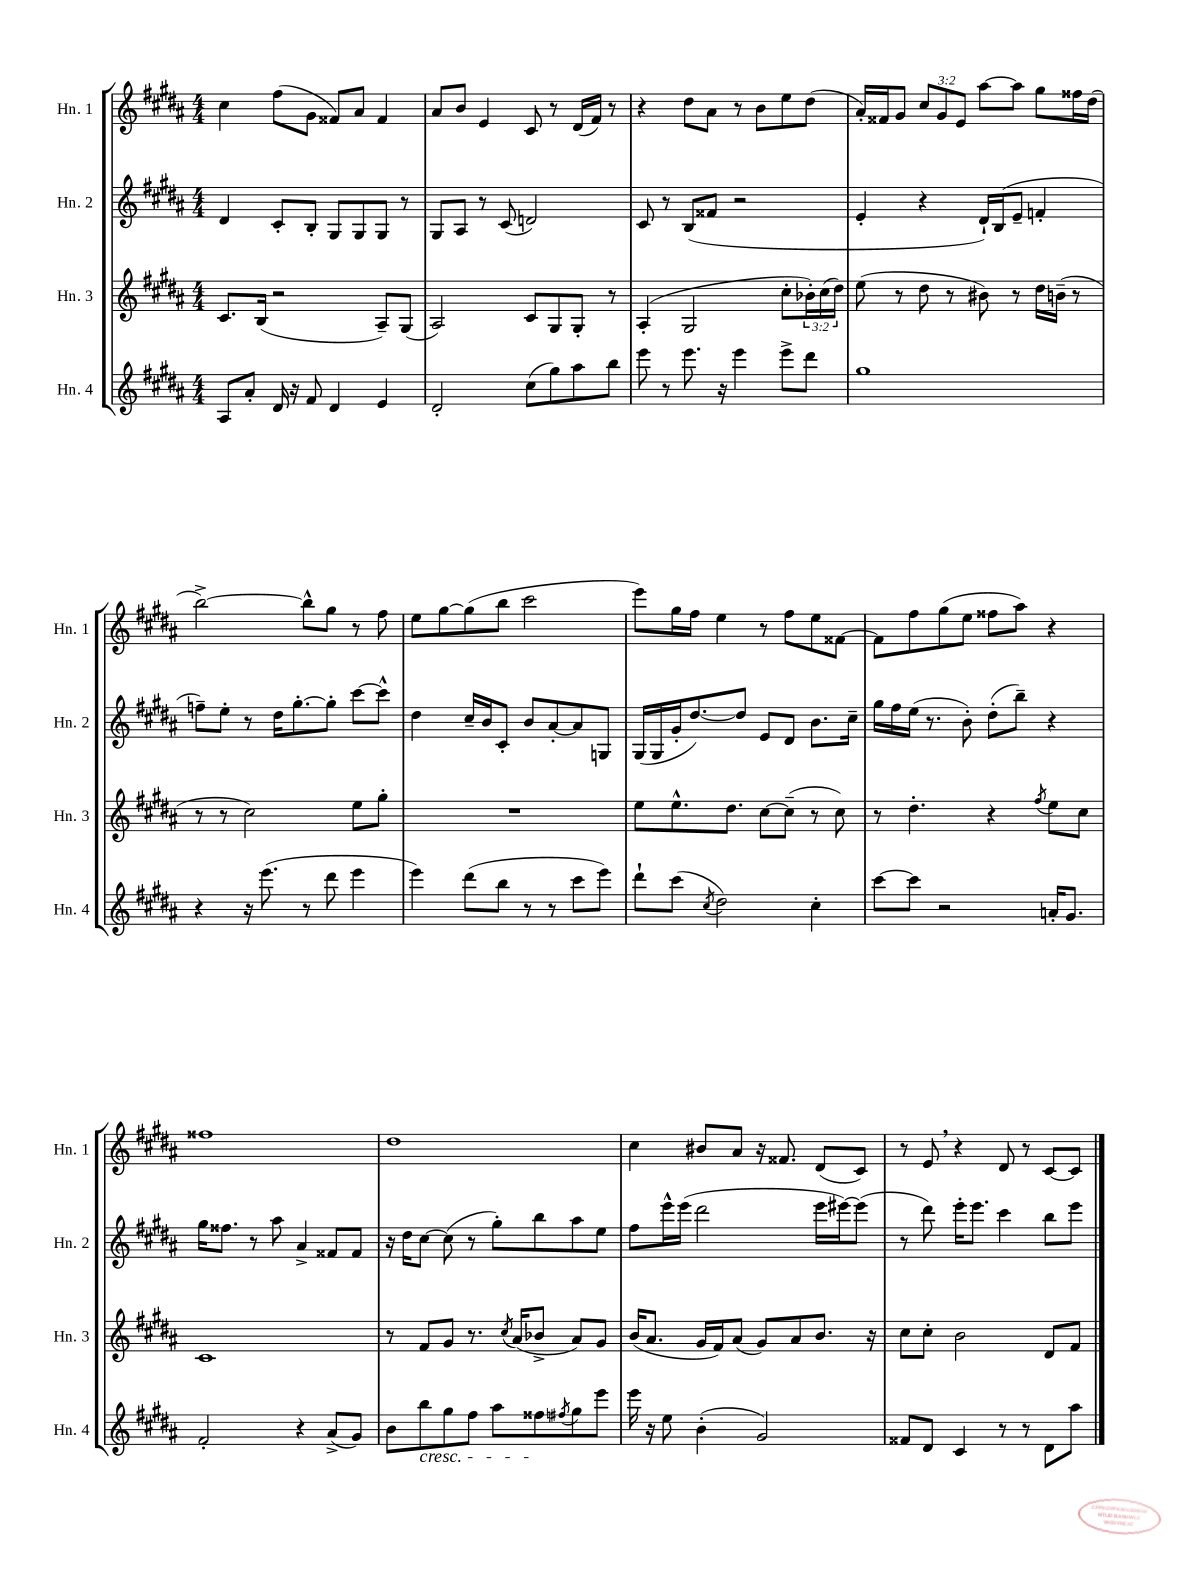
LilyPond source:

<<
\new StaffGroup <<
\new Staff = "s0" \with { instrumentName = "Hn. 1" shortInstrumentName = "Hn. 1" } {
    \clef treble \key b \major \numericTimeSignature \time 4/4 \override Staff.TupletNumber.text = #tuplet-number::calc-fraction-text
    cis''4 fis''8( gis'8 fisis'8) ais'8 fisis'4 |
    ais'8 b'8 e'4 cis'8 r8 dis'16( fis'16) r8 |
    r4 dis''8 ais'8 r8 b'8 e''8 dis''8( |
    ais'16-.) fisis'16 gis'8 \tuplet 3/2 { cis''8 gis'8 e'8 } ais''8~ ais''8 gis''8 fisis''16 dis''16( |
    b''2~->) b''8-^ gis''8 r8 fis''8 |
    e''8 gis''8~ gis''8( b''8 cis'''2 |
    e'''8) gis''16 fis''16 e''4 r8 fis''8 e''8 fisis'8~ |
    fisis'8 fis''8 gis''8( e''8 fisis''8 ais''8) r4 |
    fisis''1 |
    dis''1 |
    cis''4 bis'8 ais'8 r16 fisis'8. dis'8( cis'8) |
    r8 e'8 \breathe r4 dis'8 r8 cis'8~ cis'8 \bar "|." |
}
\new Staff = "s1" \with { instrumentName = "Hn. 2" shortInstrumentName = "Hn. 2" } {
    \clef treble \key b \major \numericTimeSignature \time 4/4
    dis'4 cis'8-. b8-. gis8 gis8 gis8 r8 |
    gis8 ais8 r8 cis'8( d'2) |
    cis'8 r8 b8( fisis'8 r2 |
    e'4-. r4 dis'16-!) b16( e'8-- f'4-. |
    f''8--) e''8-. r8 dis''16 gis''8.~-. gis''8-. cis'''8~ cis'''8-^ |
    dis''4 cis''16-- b'16 cis'8-. b'8 ais'8~-. ais'8 g8 |
    gis16( gis16 gis'16-. dis''8.~) dis''8 e'8 dis'8 b'8. cis''16-- |
    gis''16 fis''16 e''16( r8. b'8-.) dis''8-.( b''8--) r4 |
    gis''16 fisis''8. r8 ais''8 ais'4-> fisis'8 fisis'8 |
    r16 dis''16 cis''8~ cis''8( r8 gis''8-.) b''8 ais''8 e''8 |
    fis''8 e'''16-^ e'''16( dis'''2 e'''16 eis'''16~) eis'''8( |
    r8 dis'''8) e'''16-. e'''8. cis'''4 b''8 e'''8 \bar "|." |
}
\new Staff = "s2" \with { instrumentName = "Hn. 3" shortInstrumentName = "Hn. 3" } {
    \clef treble \key b \major \numericTimeSignature \time 4/4 \override Staff.TupletNumber.text = #tuplet-number::calc-fraction-text
    cis'8. b16( r2 ais8--) gis8( |
    ais2) cis'8 gis8 gis8-. r8 |
    ais4-.( gis2 cis''8-. \tuplet 3/2 { bes'16-.) cis''16( dis''16) } |
    e''8( r8 dis''8 r8 bis'8) r8 dis''16 b'16--( r8 |
    r8 r8 cis''2) e''8 gis''8-. |
    R1 |
    e''8 e''8.-^ dis''8. cis''8~ cis''8--( r8 cis''8) |
    r8 dis''4.-. r4 \acciaccatura { fis''8 } e''8 cis''8 |
    cis'1 |
    r8 fis'8 gis'8 r8. \acciaccatura { cis''8 } ais'16( bes'8-> ais'8) gis'8 |
    b'16( ais'8. gis'16 fis'16) ais'8( gis'8) ais'8 b'8. r16 |
    cis''8 cis''8-. b'2 dis'8 fis'8 \bar "|." |
}
\new Staff = "s3" \with { instrumentName = "Hn. 4" shortInstrumentName = "Hn. 4" } {
    \clef treble \key b \major \numericTimeSignature \time 4/4
    ais8 ais'8-. dis'16 r16 fis'8 dis'4 e'4 |
    dis'2-. cis''8( gis''8) ais''8 b''8 |
    e'''8 r8 e'''8. r16 e'''4 e'''8-> dis'''8 |
    gis''1 |
    r4 r16 e'''8.( r8 dis'''8 e'''4 |
    e'''4) dis'''8( b''8 r8 r8 cis'''8 e'''8) |
    dis'''8-! cis'''8( \acciaccatura { cis''8 } dis''2) cis''4-. |
    cis'''8~ cis'''8 r2 a'16-. gis'8. |
    fis'2-. r4 ais'8->( gis'8) |
    b'8 b''8\cresc gis''8 fis''8 ais''8 fisis''8\! \acciaccatura { fis''8 } gis''8 e'''8 |
    e'''16 r16 e''8 b'4-.( gis'2) |
    fisis'8 dis'8 cis'4 r8 r8 dis'8 ais''8 \bar "|." |
}
>>
>>
\layout { \context { \Score \remove "Bar_number_engraver" } }
